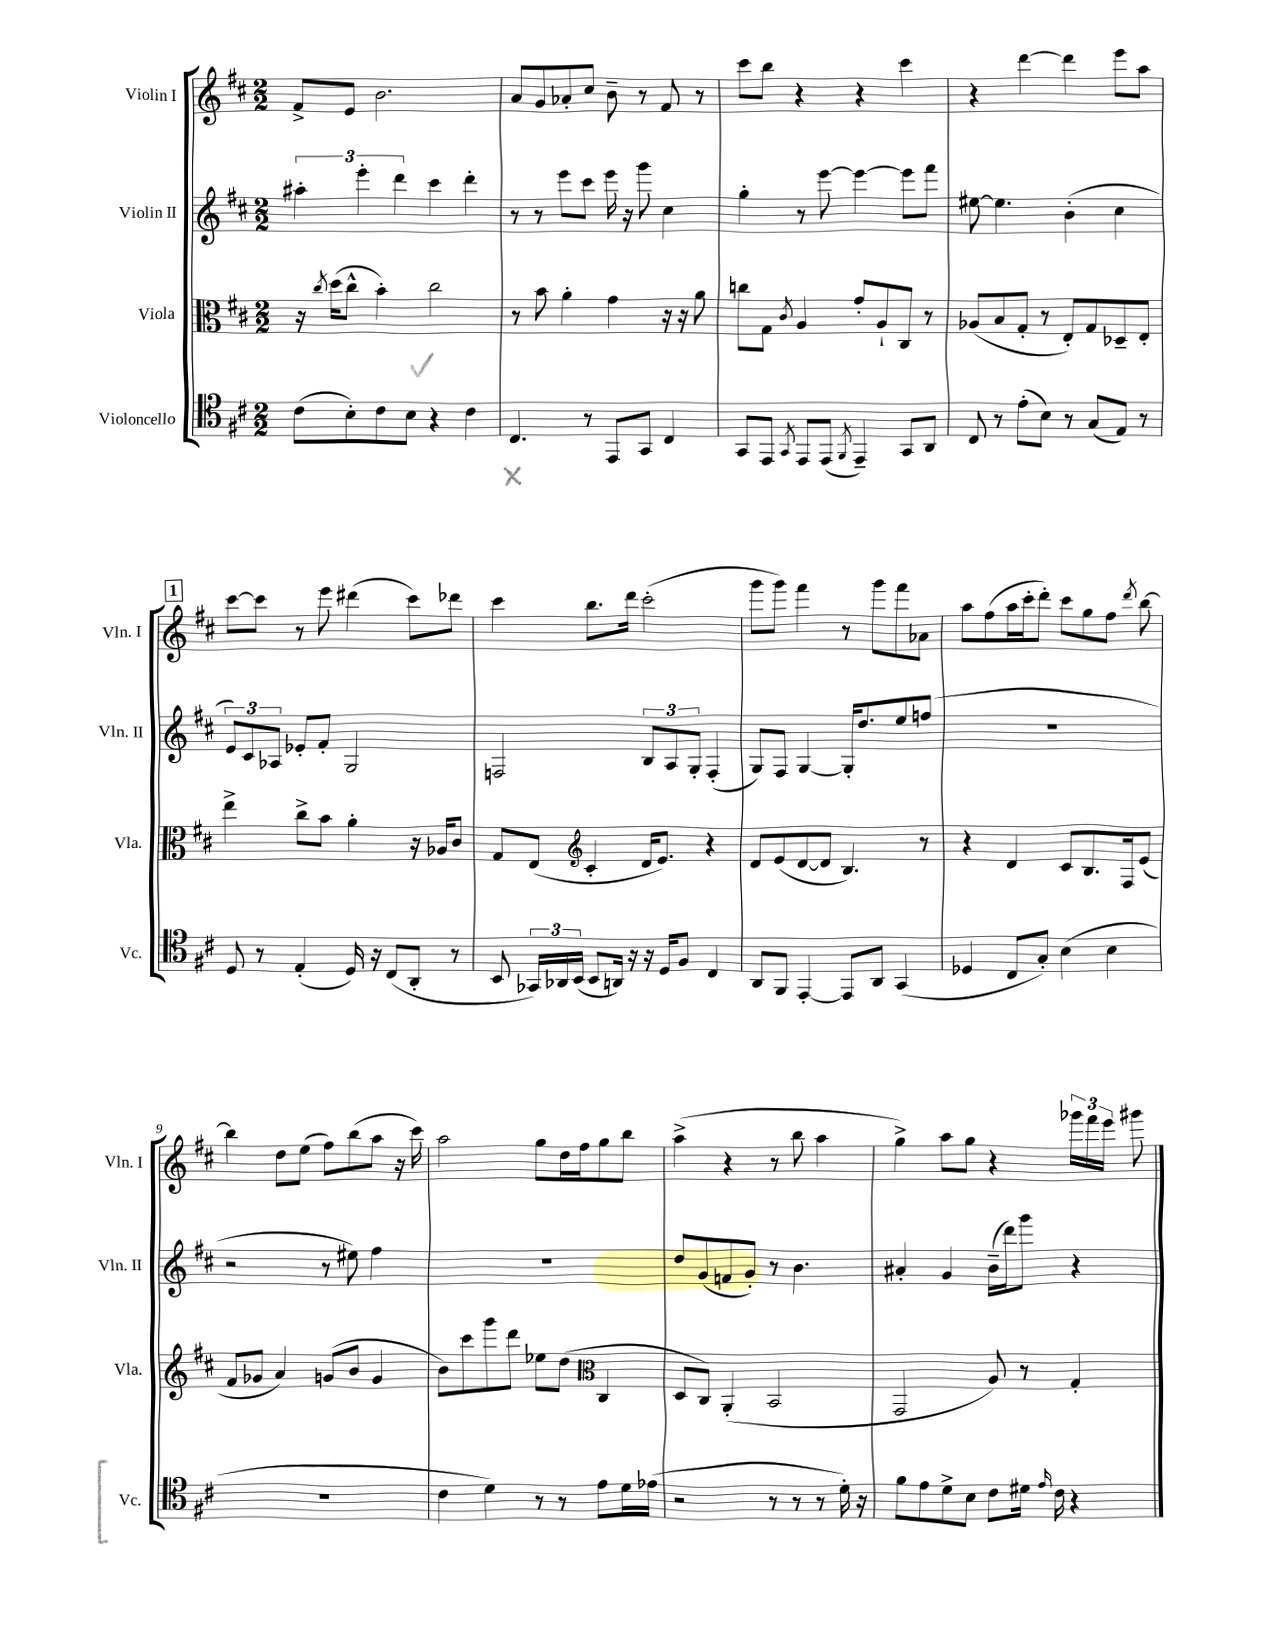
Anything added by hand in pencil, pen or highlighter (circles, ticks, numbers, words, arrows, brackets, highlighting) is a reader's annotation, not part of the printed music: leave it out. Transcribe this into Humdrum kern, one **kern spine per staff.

**kern	**kern	**kern	**kern
*part4	*part3	*part2	*part1
*staff4	*staff3	*staff2	*staff1
*I"Violoncello	*I"Viola	*I"Violin II	*I"Violin I
*I'Vc.	*I'Vla.	*I'Vln. II	*I'Vln. I
*clefC4	*clefC3	*clefG2	*clefG2
*k[f#c#]	*k[f#c#]	*k[f#c#]	*k[f#c#]
*M2/2	*M2/2	*M2/2	*M2/2
=1	=1	=1	=1
(8c#\L	16r	6aa#X'\	8f#^/L
.	8qcc#/	.	.
.	(16dd\KL	.	.
8B'\)	8cc#^^\J	.	8e/J
.	.	6eee'\	.
8c#\	4b'\)	.	2.b\
.	.	6ddd\	.
8B\J	.	.	.
4r	2cc#\	4ccc#\	.
4c#\	.	4ddd'\	.
=2	=2	=2	=2
4.C#/	8r	8r	8a/L
.	8b\	8r	8g/
.	4a'\	8eee\L	8a-X'/
8r	.	8ccc#\J	8cc#/J
8EE/L	4g\	16eee\	8b~\
.	.	16r	.
8GG/J	.	8ggg\	8r
4C#/	16r	4cc#\	8f#/
.	16r	.	.
.	8a\	.	8r
=3	=3	=3	=3
8GG/L	8ccn\L	4gg'\	8ccc#\L
8EE/J	8G\J	.	8bb\J
8qGG/	8qc#/	.	.
8EE/L	4A/	8r	4r
(8EE/J	.	[8eee\	.
8qFF#/	.	.	.
4EE~/)	8g'/L	4eee\_	4r
.	8A`/	.	.
8GG/L	8C#/J	8eee\L]	4ccc#\
8AA/J	8r	8fff#\J	.
=4	=4	=4	=4
8C#/	(8A-X/L	[8ee#X\	4r
8r	8B/	4.ee#\]	.
(8e'\L	8G'/J	.	[4ddd\
8B\J)	8r	.	.
8r	8E'/L)	(4b'\	4ddd\]
(8G/L	8G/	.	.
8E/J)	8D-X~/	4cc#\	8eee\L
8r	8E'/J	.	8aa\J
!!LO:LB:g=z
!!LO:REH:place=s1:t=1
=5	=5	=5	=5
8D/	4ee^\	12e/L)	[8ccc#\L
.	.	12c#/	.
8r	.	.	8ccc#\J]
.	.	12A-X/J	.
(4E'/	8cc#^\L	8e-X'/L	8r
.	8b\J	8f#'/J	8eee\
16D/)	4a'\	2G/	(4ddd#X\
16r	.	.	.
(8C#/L	.	.	.
8AA'/J	16r	.	8ccc#\L)
.	16A-X/KL	.	.
8r	8c#/J	.	8ddd-X\J
=6	=6	=6	=6
8BB/	8G/L	2Fn/	4ccc#\
24GG-X/LL)	(8E/J	.	.
24AA-X/	.	.	.
(24BB/JJ	.	.	.
*	*clefG2	*	*
8BB/L	4c#'/	.	8.bb\L
16AAn/Jk)	.	.	.
16r	.	.	16ddd\Jk
16r	16d/KL	12B/L	(2ccc#'\
16D/KL	8.e/J)	.	.
.	.	12A/	.
8F#/J	.	.	.
.	.	12G'/J	.
4C#/	4r	(4F'/	.
=7	=7	=7	=7
8AA/L	8d/L	8G/L)	8ggg\L
8FF#/J	(8e/	8F#/J	8ggg\J)
[4EE'/	[8d/	[4G/	4fff#\
.	8d/J]	.	.
8EE/L]	4.B/)	16G'/KL]	8r
.	.	8.dd/	.
8AA/J	.	.	8ggg\L
(4GG/	.	8ee/	8fff#\
.	8r	(8ffn/J	8a-X\J
=8	=8	=8	=8
4D-X/	4r	1r	8aa\L
.	.	.	(8ff#\
8C#/L	4d/	.	16aa\L
.	.	.	16ccc#'\J
8G'/J)	.	.	8ddd'\J)
(4B\	8c#/L	.	8ccc#\L
.	8.B/	.	8gg\
4B\	.	.	8ff#\J
.	16F#/k	.	.
.	.	.	8qddd/
.	(8e/J	.	[8bb\
!!LO:LB:g=z
=9	=9	=9	=9
1r	8f#/L	2r	4bb\]
.	8g-X/J	.	.
.	4a/)	.	8dd\L
.	.	.	(8ee\J
.	(8gn/L	8r	8ff#\L)
.	8b/J	8ee#X\)	(8bb\
.	4g/	4ff#\	8aa\J
.	.	.	16r
.	.	.	16ccc#\)
=10	=10	=10	=10
4c#\	8b\L)	1r	2aa\
.	8ccc#\	.	.
4d\)	8ggg\	.	.
.	8ddd\J	.	.
8r	8ee-X\L	.	8gg\L
8r	(8dd\J	.	16dd\L
.	.	.	16ff#\J
*	*clefC3	*	*
8e\L	4C#/	.	8gg\
16d\L	.	.	8bb\J
(16e-X\JJ	.	.	.
=11	=11	=11	=11
2r	8D/L	8dd/L	(4aa^\
.	8C#/J)	(8g/	.
.	(4AA'/	8fn/	4r
.	.	8g'/J)	.
8r	2BB/	8r	8r
8r	.	4.b\	8bb\
8r	.	.	4aa\
16d'\)	.	.	.
16r	.	.	.
=12	=12	=12	=12
8f#\L	2GG/	4a#X'/	4gg^\)
8e\	.	.	.
8d^\	.	4g/	8aa\L
8B\J	.	.	8gg\J
8c#\L	8A/)	(16b~\LL	4r
.	.	16ddd\J)	.
16d#X\Jk	8r	8ggg\J	.
16qqe/	.	.	.
16c#\	.	.	.
4r	4G'/	4r	24ggg-X\LL
.	.	.	24fff#\
.	.	.	24eee\JJ
.	.	.	8ggg#X\
==	==	==	==
*-	*-	*-	*-
